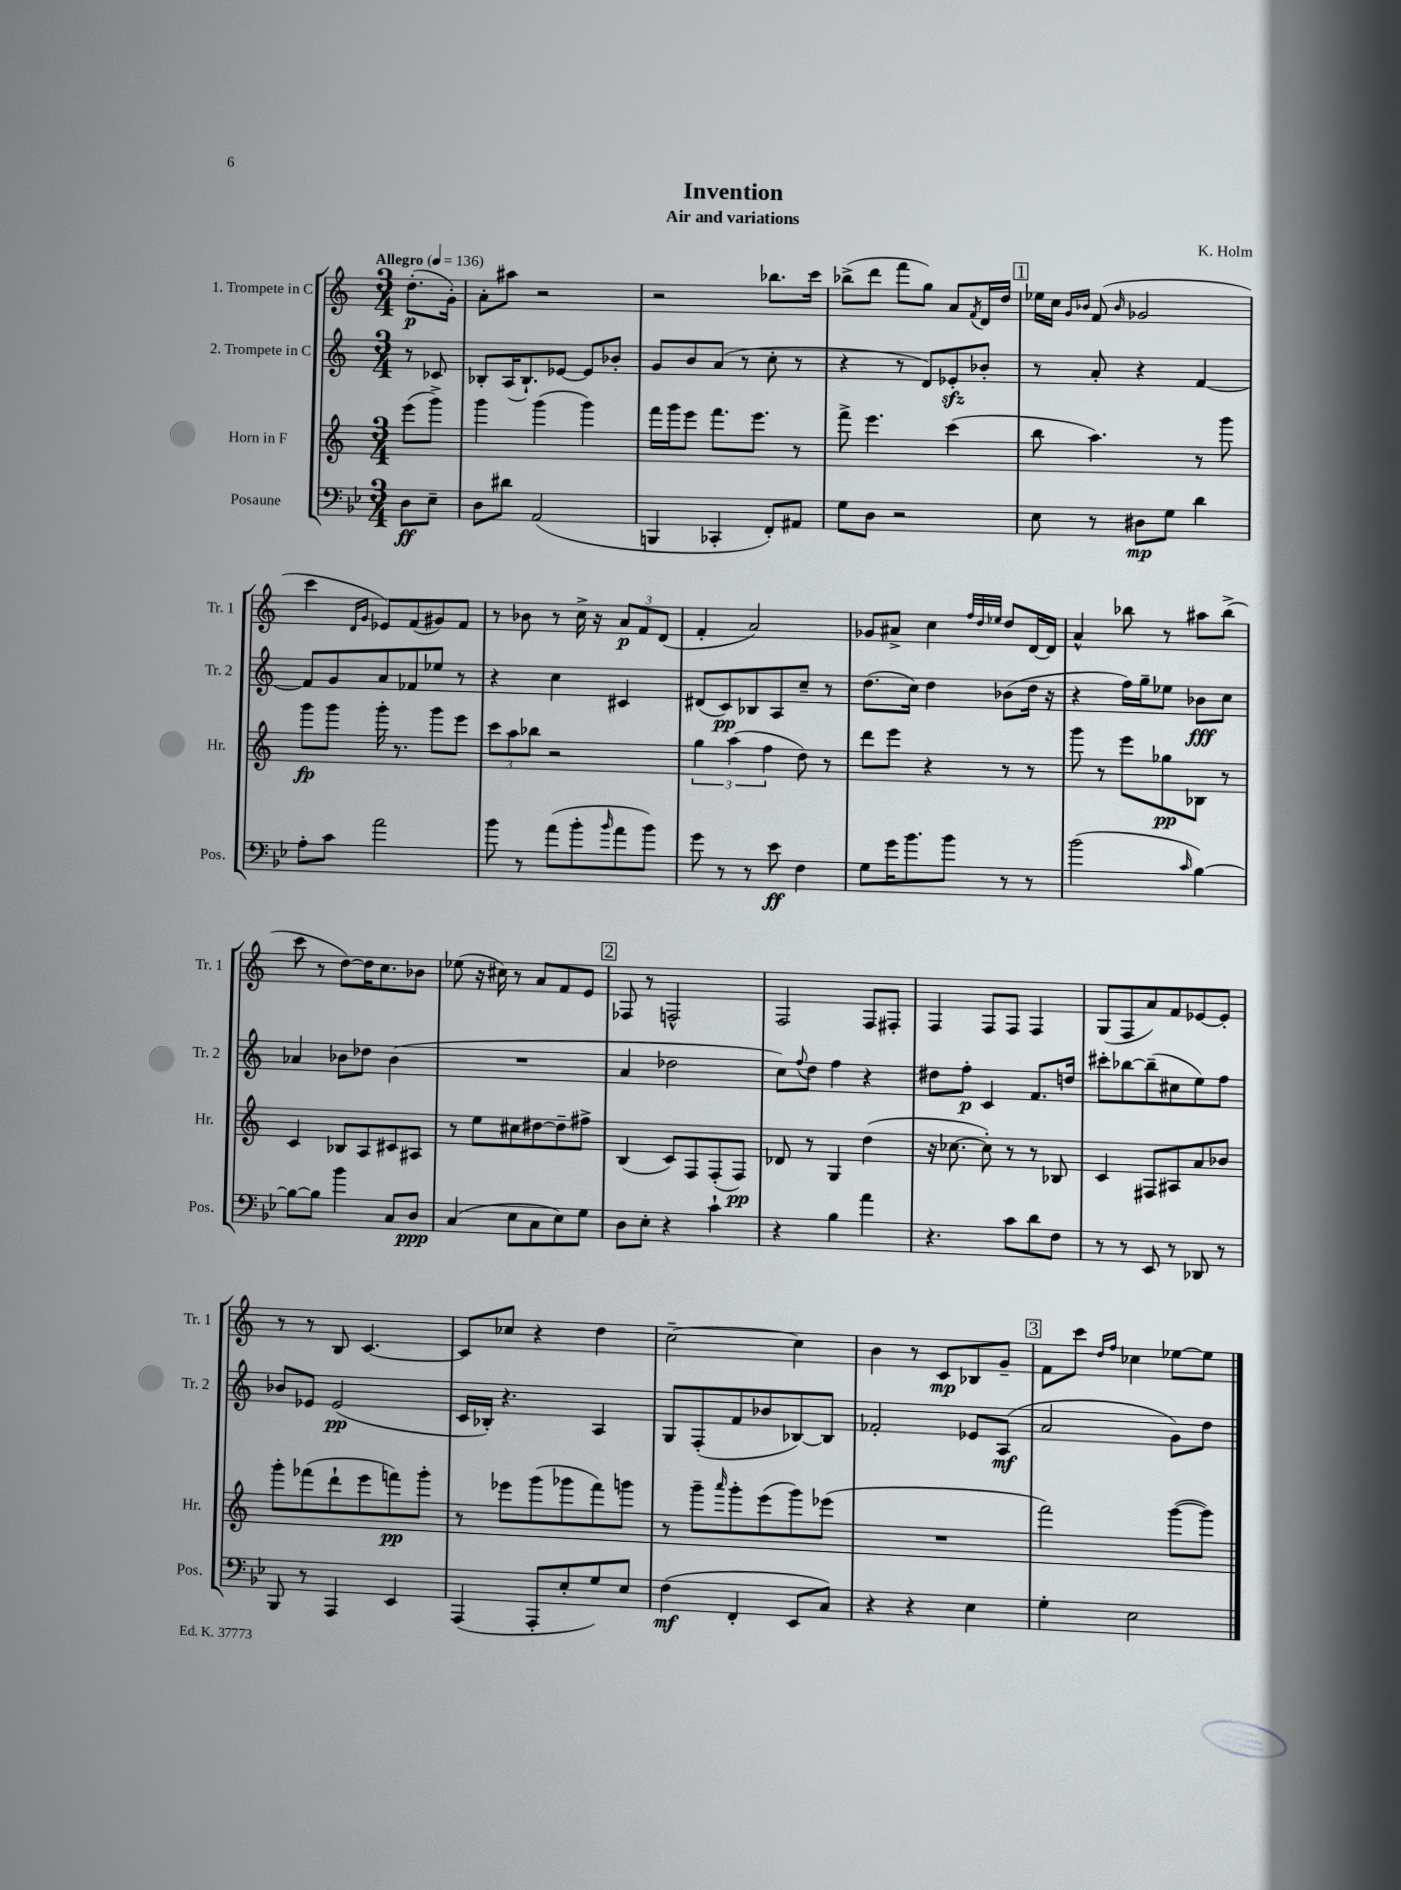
\header { title = "Invention" composer = "K. Holm" subtitle = "Air and variations" }
<<
\new StaffGroup <<
\new Staff = "s0" \with { instrumentName = "1. Trompete in C" shortInstrumentName = "Tr. 1" } {
    \clef treble \key c \major \numericTimeSignature \time 3/4 \partial 4 \tempo "Allegro" 4 = 136
    d''8.-.\p( g'16-.) |
    a'8-. ais''8 r2 |
    r2 bes''8. c'''16 |
    bes''8->( d'''8 f'''8 g''8) a'8 \acciaccatura { f'8 } d'16 d''16 |
    \mark \markup { \box "1" } ees''16 c''16 \grace { g'16 bes'16 } f'8( \grace { bes'16 } ges'2 |
    c'''4 \grace { d'16 g'16 } ees'8) f'8( gis'8) f'8 |
    r8 bes'8 r8 c''16-> r16 \tuplet 3/2 { a'8\p f'8 d'8( } |
    f'4-. a'2) |
    ges'8 ais'8-> c''4 \grace { f''32 d''32 ees''32 } d''8 d'16~ d'16 |
    a'4-^ bes''8 r8 ais''8 bes''8->( |
    c'''8 r8 d''8~) d''16 c''8. bes'8 |
    ees''8( r16 cis''16) r8 a'8 f'8 e'8 |
    \mark \markup { \box "2" } fes8 r8 f2-^ |
    f2 f8 fis8-. |
    f4 f8 f8 f4 |
    g8( f8 a'8) f'8 ees'8~ ees'8-. |
    r8 r8 b8 c'4.~ |
    c'8 ces''8 r4 d''4 |
    c''2~-- c''4 |
    b'4 r8 c'8\mp bes8 g'8-- |
    \mark \markup { \box "3" } f'8 c'''8 \grace { d''16 f''16 } ces''4 ees''8~ ees''8 \bar "|." |
}
\new Staff = "s1" \with { instrumentName = "2. Trompete in C" shortInstrumentName = "Tr. 2" } {
    \clef treble \key c \major \numericTimeSignature \time 3/4 \partial 4
    r8 ces'8 |
    bes8-. a16( bes8.-!) ees'8~ ees'8 bes'8-. |
    g'8 b'8 a'8( r8 c''8-. r8 |
    r4 r8 d'8) ees'8-.\sfz bes'8-. |
    \mark \markup { \box "1" } r8 a'8-. r4 f'4~ |
    f'8 g'8 a'8 fes'8 ees''8 r8 |
    r4 c''4 cis'4 |
    dis'8( c'8\pp) bes8 a8 c''8-- r8 |
    d''8.( c''16) d''4 bes'8( d''16 r16 |
    r4 f''16) g''16-- ees''8 bes'8\fff c''8 |
    aes'4 bes'8 des''8 bes'4( |
    R2. |
    \mark \markup { \box "2" } a'4 des''2 |
    c''8) \appoggiatura { f''8 } d''8 f''4 r4 |
    dis''8 f''8-.\p c'4 f'8. d''16 |
    cis'''8-. bes''8~ bes''8--( cis''8 e''8) f''8 |
    bes'8 ees'8 ees'2\pp( |
    c'16 bes16-.) r4. a4 |
    g8 f8-.( f'8 bes'8 bes8~) bes8 |
    fes'2-. ees'8 a8\mf( |
    \mark \markup { \box "3" } a'2 g'8) d''8 \bar "|." |
}
\new Staff = "s2" \with { instrumentName = "Horn in F" shortInstrumentName = "Hr." } {
    \clef treble \key c \major \numericTimeSignature \time 3/4 \partial 4
    e'''8( g'''8->) |
    g'''4 g'''4( g'''4) |
    f'''16 g'''16 e'''8 f'''8. e'''8. r8 |
    f'''8-> e'''4. c'''4( |
    \mark \markup { \box "1" } b''8 a''4.) r8 g'''8 |
    g'''8\fp g'''8 g'''16-. r8. g'''8 e'''8 |
    \tuplet 3/2 { c'''8 a''8 bes''8 } r2 |
    \tuplet 3/2 { g''4 a''4( f''4 } d''8) r8 |
    d'''8 e'''8 r4 r8 r8 |
    g'''8 r8 e'''8 ges''8\pp bes8 r8 |
    c'4 bes8 a8 cis'8 ais8 |
    r8 e''8 cis''8 dis''8~ dis''8-- fis''8-> |
    \mark \markup { \box "2" } b4( c'8) f8 f8-.( f8\pp) |
    des'8 r8 g4 d''4( |
    r16 ces''8.~ ces''8-.) r8 r8 bes8 |
    c'4 fis8 ais8 a'8 bes'8 |
    g'''8-. fes'''8( d'''8-! e'''8 f'''8\pp) g'''8-. |
    r8 ees'''8 g'''8( ges'''8 f'''8) g'''8 |
    r8 g'''8-- \grace { a'''16 } g'''8-. e'''8( g'''8) ees'''8( |
    R2. |
    \mark \markup { \box "3" } f'''2) g'''8~( g'''8) \bar "|." |
}
\new Staff = "s3" \with { instrumentName = "Posaune" shortInstrumentName = "Pos." } {
    \clef bass \key bes \major \numericTimeSignature \time 3/4 \partial 4
    d8\ff ees8-- |
    d8 dis'8 a,2( |
    b,,4 ces,4-. f,8-.) ais,8 |
    g8 d8 r2 |
    \mark \markup { \box "1" } ees8 r8 dis8\mp g8 d'4 |
    a8-. c'8 a'2 |
    bes'8 r8 a'8( bes'8-. \grace { bes'16 } a'8 bes'8) |
    g'8 r8 r8 ees'8\ff f4 |
    g8 g'16 bes'8. bes'8 r8 r8 |
    bes'2( \grace { c'16 } bes4~) |
    bes8~ bes8 bes'4 c8 d8\ppp |
    c4( ees8 c8 ees8) g8 |
    \mark \markup { \box "2" } d8 ees8-. r4 c'4-! |
    r4 bes4 a'4 |
    r4. c'8 d'8 f8 |
    r8 r8 ees,8 r8 des,8 r8 |
    bes,,8 r8 a,,4 ees,4 |
    a,,4( a,,8-. ees8-. g8) ees8 |
    f4\mf( f,4-. ees,8 c8) |
    r4 r4 ees4 |
    \mark \markup { \box "3" } g4-. ees2 \bar "|." |
}
>>
>>
\layout { \context { \Score \remove "Bar_number_engraver" } }
